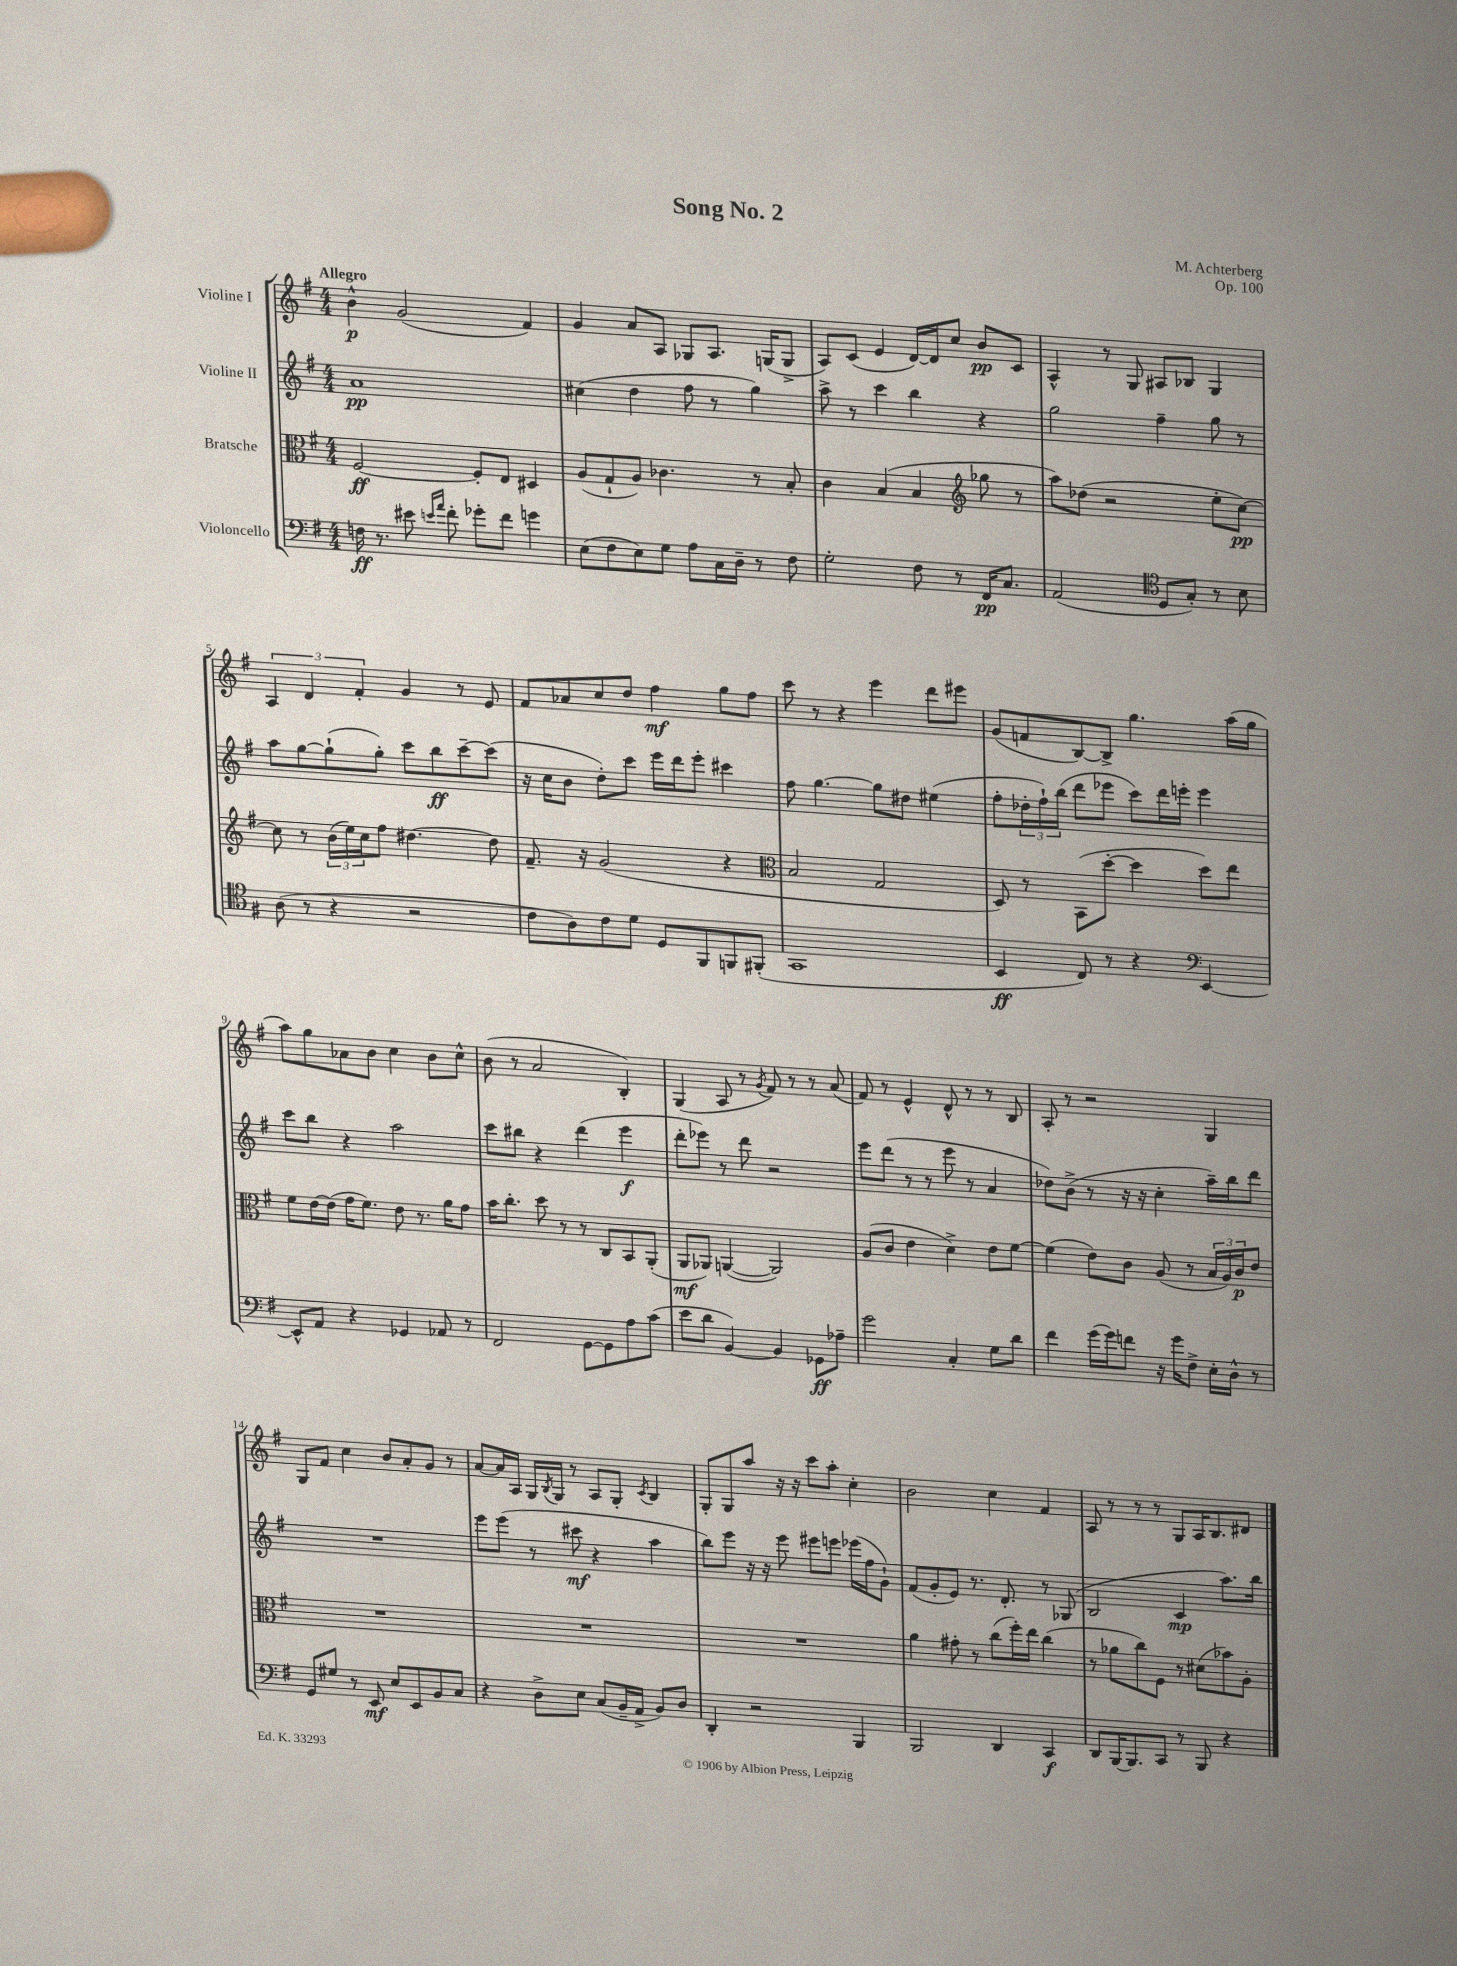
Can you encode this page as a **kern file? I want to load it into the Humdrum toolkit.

**kern	**kern	**kern	**kern
*staff4	*staff3	*staff2	*staff1
*clefF4	*clefC3	*clefG2	*clefG2
*k[f#]	*k[f#]	*k[f#]	*k[f#]
*M4/4	*M4/4	*M4/4	*M4/4
16F	[2F#	1a	4b^^
8.r	.	.	.
8e#	.	.	(2g
16qqe	.	.	.
16qqa	.	.	.
8f#'	.	.	.
8g-'	8F#']	.	.
8f#	8E	.	.
4g	4D#	.	4f#)
=	=	=	=
(8E	(8A	(4cc#	4g
8F#	8G`	.	.
8E)	8A)	4dd	8a
8G	4.c-	.	8A
8A	.	8ff#	8G-
16C	.	8r	8.A
16D~	.	.	.
8r	8r	4gg)	.
.	.	.	(16G
8F#	8B'	.	8G^
=	=	=	=
2G'	4c	8aa^	8A)
.	.	8r	(8c
.	(4B	4ccc	4e
8F#	4B	4bb	[16d)
.	.	.	16d]
8r	.	.	8cc
*	*clefG2	*	*
16FF#	8gg-	4r	8b
8.C	.	.	.
.	8r	.	8c
=	=	=	=
(2AA	8aa)	2gg	4A^^
.	(8dd-	.	.
.	2r	.	8r
.	.	.	8G
*clefC4	*	*	*
8D	.	4ff#~	8A#
8G')	.	.	8B-
8r	8ee'	8gg	4G
8B	[8cc)	8r	.
=	=	=	=
(8A	8cc]	8aa	6A
8r	8r	[8gg	.
.	.	.	6d
4r	(24b	(8gg`]	.
.	24ee)	.	.
.	24cc	.	6f#'
.	8ff#	8gg')	.
2r	[4.dd#	8ccc	4g
.	.	8bb	.
.	.	[8ccc~	8r
.	8dd#]	(8ccc]	8e
=	=	=	=
8c	8.f#~	16r	8f#
.	.	16cc	.
8A)	.	8b	8a-
.	16r	.	.
8c	(2g	8dd')	8cc
8d	.	8ccc	8dd
8D	.	16eee	4ff#
.	.	16ddd	.
8FF#	.	8eee'	.
8FF	4r	4ccc#	8gg
(8FF#'	.	.	8ff#
=	=	=	=
*	*clefC3	*	*
1GG	2B	8ff#	8ccc
.	.	[4.gg	8r
.	.	.	4r
.	2G	8gg]	4eee
.	.	8dd#	.
.	.	(4ee#	8ddd
.	.	.	8eee#
=	=	=	=
4BB	8D)	8ff#'	(8g
.	8r	24dd-'	8f
.	.	24ff#`)	.
.	.	(24bb	.
8C)	(8BB	8ddd	[8B)
8r	[8dd'	8eee-	8B^]
4r	4dd]	8ccc)	4.gg
.	.	16ddd	.
.	.	16eee'	.
*clefF4	*	*	*
[4EE	8dd)	4eee	.
.	8ee	.	(16aa
.	.	.	16gg
=	=	=	=
8EE^^]	8f#	8ccc	8aa)
8AA	[16e	8bb	8gg
.	(16e]	.	.
4r	16g	4r	8a-
.	8.f#)	.	.
.	.	.	8b
4GG-	8e	2aa	4cc
.	8.r	.	.
8AA-	.	.	8b
.	16a	.	.
8r	8g	.	8cc^^
=	=	=	=
2FF#	16b	8ccc	(8b
.	8.cc'	.	.
.	.	8bb#	8r
.	8dd	4r	2a
.	8r	.	.
[8GG	8r	(4ddd	.
8GG]	8C	.	.
8A	8BB	4eee	4B')
(8c	(8AA'	.	.
=	=	=	=
8e	8AA	8ddd'	(4G
8d	8AA-)	8eee-)	.
[4BB)	([4AA	8r	8A
.	.	8ddd	8r
.	.	.	8qg
4BB]	2AA])	2r	8f#)
.	.	.	8r
8GG-	.	.	8r
8A-~	.	.	(8a
=	=	=	=
2g	(8A	8eee	8f#)
.	8c	(8ddd	8r
.	4e	8r	4e^^
.	.	8r	.
4C'	4d^)	8eee	8d^^
.	.	8r	8r
8G	8e	4a	8r
8d	[8f#	.	8B
=	=	=	=
4f#	(4f#]	8dd-)	8A'
.	.	(8b^	8r
(16g	8e)	8r	2r
16g)	.	.	.
8f	8c	16r	.
.	.	16r	.
16r	(8A	4cc'	.
16g	.	.	.
8F#^	8r	.	.
16E'	24B	16aa~)	4G
.	24A)	.	.
16D^^	.	16bb	.
.	24c	.	.
8r	8e	8ddd	.
=	=	=	=
8GG	1r	1r	8G
8G#	.	.	8f#
8r	.	.	4cc
8EE	.	.	.
8E	.	.	8b
8EE	.	.	8a'
8BB	.	.	8g
8C	.	.	8r
=	=	=	=
4r	1r	8eee	[8a
.	.	(8eee	16a]
.	.	.	16A
8D^	.	8r	16G
.	.	.	8qB
.	.	.	16G
8E	.	8ccc#	8r
(8C	.	4r	8A
16BB~	.	.	8G'
16AA^	.	.	.
.	.	.	8qc
8BB)	.	4aa	4B
8D	.	.	.
=	=	=	=
4DD'	1r	8bb)	8G'
.	.	8eee	8G
2r	.	16r	8aa
.	.	16r	.
.	.	8eee	16r
.	.	.	16r
.	.	8eee#	8ccc
.	.	8eee	8aa'
4BBB	.	(16eee-	4cc'
.	.	16ff#	.
.	.	8g`)	.
=	=	=	=
2BBB	4a	(8f#	2b
.	.	8g'	.
.	8g#'	8e)	.
.	8r	8.r	.
4DD	(8cc	.	4cc
.	.	8.d'	.
.	16ff#')	.	.
.	16ee	.	.
4CC	(4cc	8r	4f#
.	.	(8G-	.
=	=	=	=
8DD	8r	2B	8A
[16BBB	8a-	.	8r
8.BBB]	.	.	.
.	8cc)	.	8r
8CC	8F#	.	8r
8r	8r	4c	8G
8BBB	(8d#	.	16A
.	.	.	8.B
4r	8b-)	8.aa)	.
.	8A'	.	8d#
.	.	16bb	.
==	==	==	==
*-	*-	*-	*-
